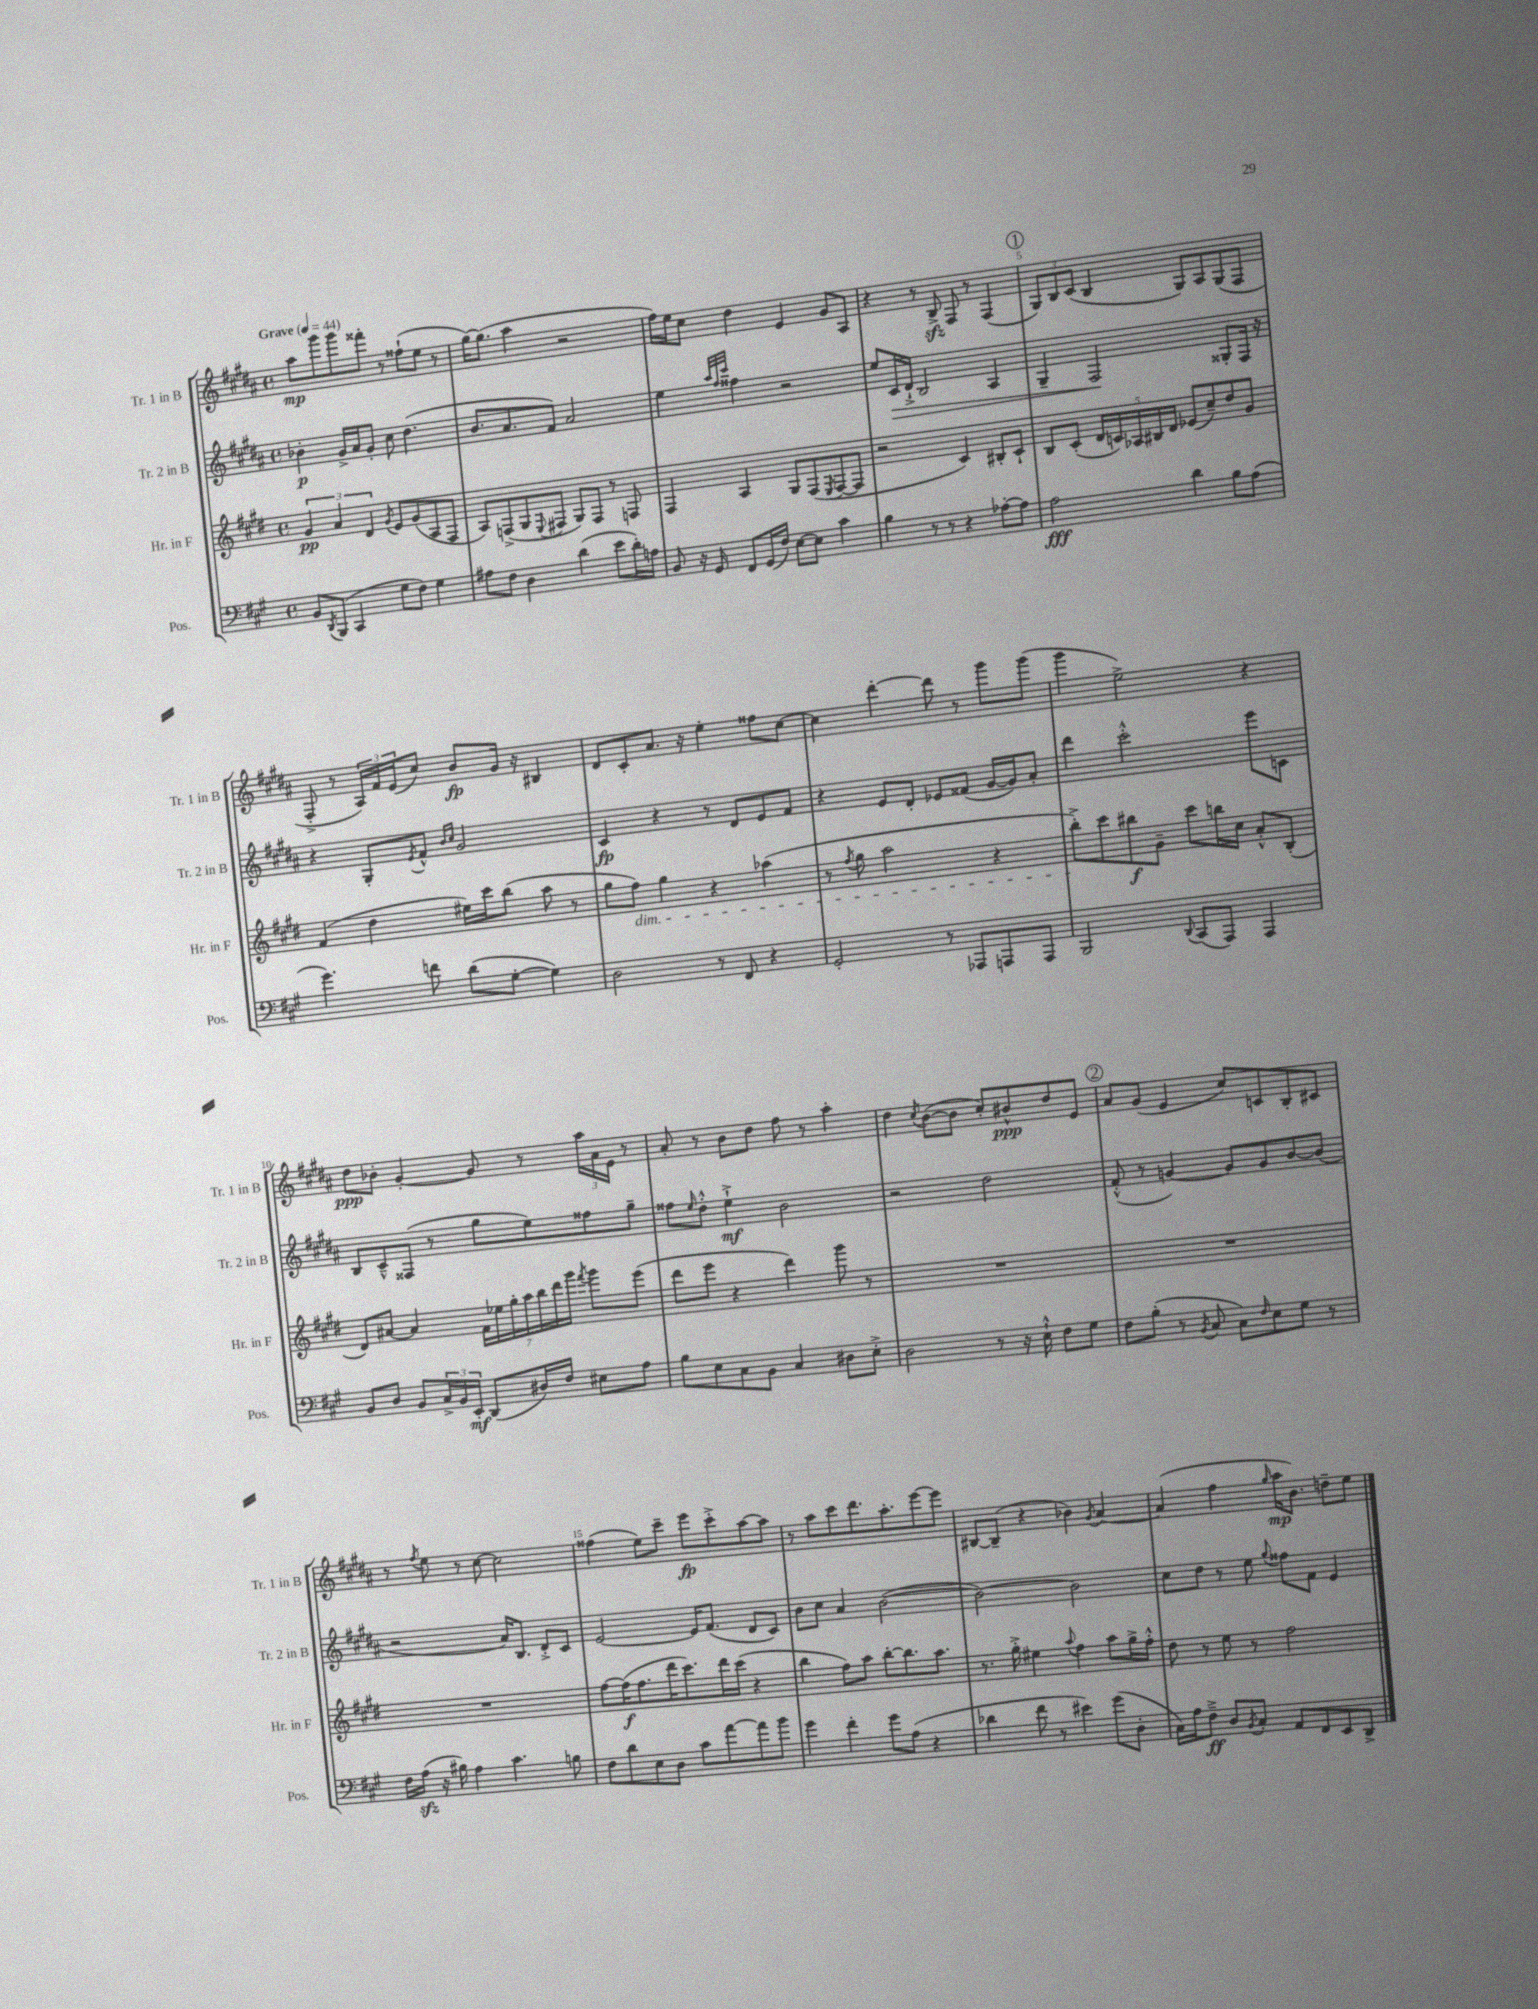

**kern	**kern	**kern	**kern
*staff4	*staff3	*staff2	*staff1
*clefF4	*clefG2	*clefG2	*clefG2
*k[f#c#g#]	*k[f#c#g#d#]	*k[f#c#g#d#a#]	*k[f#c#g#d#a#]
*M4/4	*M4/4	*M4/4	*M4/4
*met(c)	*met(c)	*met(c)	*met(c)
*MM44	*MM44	*MM44	*MM44
8BB	6g#	4b-'	8aa#
8qDD	.	.	.
(8BBB	.	.	8ggg#
.	6a	.	.
4CC#	.	16g#^	8ggg#
.	.	16a#	.
.	6d#	.	.
.	.	8g#'	8fff##'
.	8qg#	.	.
8G#	8e	8cc#	8r
8F#)	(8g#	(4.dd#	(8ff##`
4G#	8A	.	8ee
.	8F#	.	8r
=	=	=	=
8A#	8A)	8.b	[16gg#)
.	.	.	(8.gg#]
8F#	(8F^	.	.
.	.	8.a#	.
4D	8G#	.	4aa#
.	8qqE	.	.
.	8F#	8f#)	.
(4d	8G#)	2a#	2r
.	8F#	.	.
8e	8r	.	.
16d')	8F	.	.
16A	.	.	.
=	=	=	=
8BB	4F#	4ee	16ff#)
.	.	.	16ee
16r	.	.	8cc#
16GG#	.	.	.
.	.	32qqaa#	.
.	.	32qqff#	.
.	.	32qqccc#	.
8FF#	4A	4ff##	4dd#
(16GG#	.	.	.
16F#)	.	.	.
[8E	8G#	2r	4e
8E]	(8F#	.	.
.	8qE	.	.
4c#	[8F#	.	8g#
.	8F#]	.	8A#
=	=	=	=
4B	2r	8ee	4r
.	.	16c#	.
.	.	16d#`^	.
8r	.	2B	8r
8r	.	.	8B^
4r	4c#)	.	8F#
.	.	.	8r
[8A-'	8B#'	4A#	(4F#
8A-]	8c#`	.	.
=	=	=	=
2A	8B	4G#~	12G#)
.	.	.	12B
.	(8c#'	.	.
.	.	.	(12c#
.	20d#	2F#	4B
.	20c)	.	.
.	20A-	.	.
.	20B#	.	.
.	20d#	.	.
4d	(8e-	.	8G#)
.	8cc#~)	.	8A#
8B	8dd#	8G##'	(8G#
(8A	8g#	16F#	8F#
.	.	16r	.
=	=	=	=
4.g#)	(4f#	4r	8F#'^
.	.	.	8r
.	4dd#	8G#'	24A#)
.	.	.	24f#
.	.	.	(24e
.	.	8qe	.
8f	.	8f#^^	8cc#)
.	.	16qqb	.
.	.	16qqcc#	.
(8d	16ee#)	2g#	8b
.	16ccc#	.	.
[8G#'	(8bb	.	16g#
.	.	.	16r
4G#])	8aa	.	4B#
.	8r	.	.
=	=	=	=
2D	8gg#	4c#	8d#
.	8ff#)	.	8c#'
.	4gg#	4r	8.a#
.	.	.	16r
8r	4r	8r	4ee'
8FF#	.	8d#	.
4r	(4aa-	8e	8ff##
.	.	8f#	[8cc#
=	=	=	=
2GG#'	8r	4r	4cc#]
.	8qff#	.	.
.	8gg#	.	.
.	2aa	8e	[4ddd#'
.	.	8d#'	.
8r	.	8e-	8ddd#]
8AAA-	.	(8f##	8r
8AAA	4r	[16g#	8ggg#
.	.	16g#])	.
8AAA	.	8a#'	(8ggg#
=	=	=	=
2BBB	8bb'^)	4ddd#	4ggg#
.	8ccc#	.	.
.	8bb#	2ccc#'^^	2ee^)
.	8g#~	.	.
8qqDD	.	.	.
(8CC#	8ccc#	.	.
8AAA)	16bb	.	.
.	16cc#	.	.
4AAA	8a'^^	8eee	4r
.	(8B'	8c	.
=	=	=	=
8BB	8d#)	8B	8dd#
8D	[8a#	8c#~^^	8b-'
8BB	4a#]	(8F##	[4g#'
24C#^	.	8r	.
24BB	.	.	.
24EE'	.	.	.
(8DD	28f#	8gg#	8g#]
.	28ee-	.	.
.	28gg#'	.	.
.	28aa	.	.
16D#)	.	8ee)	8r
.	28bb	.	.
.	28ddd#	.	.
16F#	.	.	.
.	28ggg#	.	.
.	8qfff#	.	.
8E#	8ggg#	8ff##	24aa#
.	.	.	24a#
.	.	.	24e
8A	(8eee	8gg#~	8r
=	=	=	=
8B	8ddd#	8ff##	8a#'
.	.	16qqee	.
8E	8eee	8dd#'^^	8r
8C#	4r	4ee`^	8b
8BB	.	.	8dd#
4C#	4ddd#)	2b	8ff#
.	.	.	8r
8D#	8ggg#	.	4aa#'
8E'^	8r	.	.
=	=	=	=
2D	1r	2r	4dd#
.	.	.	8qcc#
.	.	.	([8b
.	.	.	8b]
8r	.	2dd#	8cc#')
16r	.	.	8b#^^
16E`^^	.	.	.
8F#	.	.	8dd#
8G#	.	.	8e
=	=	=	=
8F#	1r	(8f#'^^	8a#
(8B'	.	8r	(8g#
8r	.	[4g)	4e
8qBB	.	.	.
8C#	.	.	.
8C#)	.	8g]	8cc#)
16qqF#	.	.	.
8E	.	8g	8c
8G#	.	[8b	8B'
8r	.	(8b]	8c#
=	=	=	=
16F#	1r	2r	8r
(16A	.	.	.
.	.	.	8qff#
16r	.	.	8ee
16B#)	.	.	.
4A	.	.	8r
.	.	.	[8cc#
4.c#	.	16a#)	2cc#]
.	.	8.B	.
.	.	8d#'^	.
8B	.	8c#	.
=	=	=	=
8F#	[8ff#	[2e	(4ff##
8d	(16ff#]	.	.
.	8.ff#	.	.
8E	.	.	8ee)
8D	16ddd#	.	8ccc#~
.	8.ccc#)	.	.
8c#	.	16e]	8eee
.	.	(8.f#	.
[8a	16ddd#	.	8ccc#'^
.	(16ccc#	.	.
8a]	4r	8d#	[8aa#
8b	.	8c#)	8aa#]
=	=	=	=
4g#	4bb	8b	8r
.	.	8cc#	8aa#
4f#'	8ff#)	4a#	8ccc#
.	8aa	.	8.ddd#
8g#	[8bb'	([2b	.
.	.	.	8.aa#'
(8A	8.bb]	.	.
4r	.	.	[8eee
.	8.aa	.	.
.	.	.	8eee]
=	=	=	=
4d-	8.r	2b_)	[8B#
.	.	.	(8B#~]
.	16gg#'^	.	.
8f#	4ee#	.	4r
8r	.	.	.
.	8qqaa	.	.
4e#)	4ff#	2b]	4b-)
.	.	.	8qg#
(8g#	8aa	.	[4a#
8D'	16gg#^	.	.
.	16ff#'^^	.	.
=	=	=	=
16C#)	8dd#	8cc#	(4a#]
16A	.	.	.
8F#~^	8r	8dd#	.
8D	8ee	8r	4ff#
8qBB	.	.	.
8C#'	8r	8ee	.
.	.	8qqgg#	16qqgg#
8AA	2ff#	8ff##	16aa#
.	.	.	8.b)
8FF#	.	8f#	.
8EE	.	4e	8dd~
8DD^	.	.	8ee
==	==	==	==
*-	*-	*-	*-
